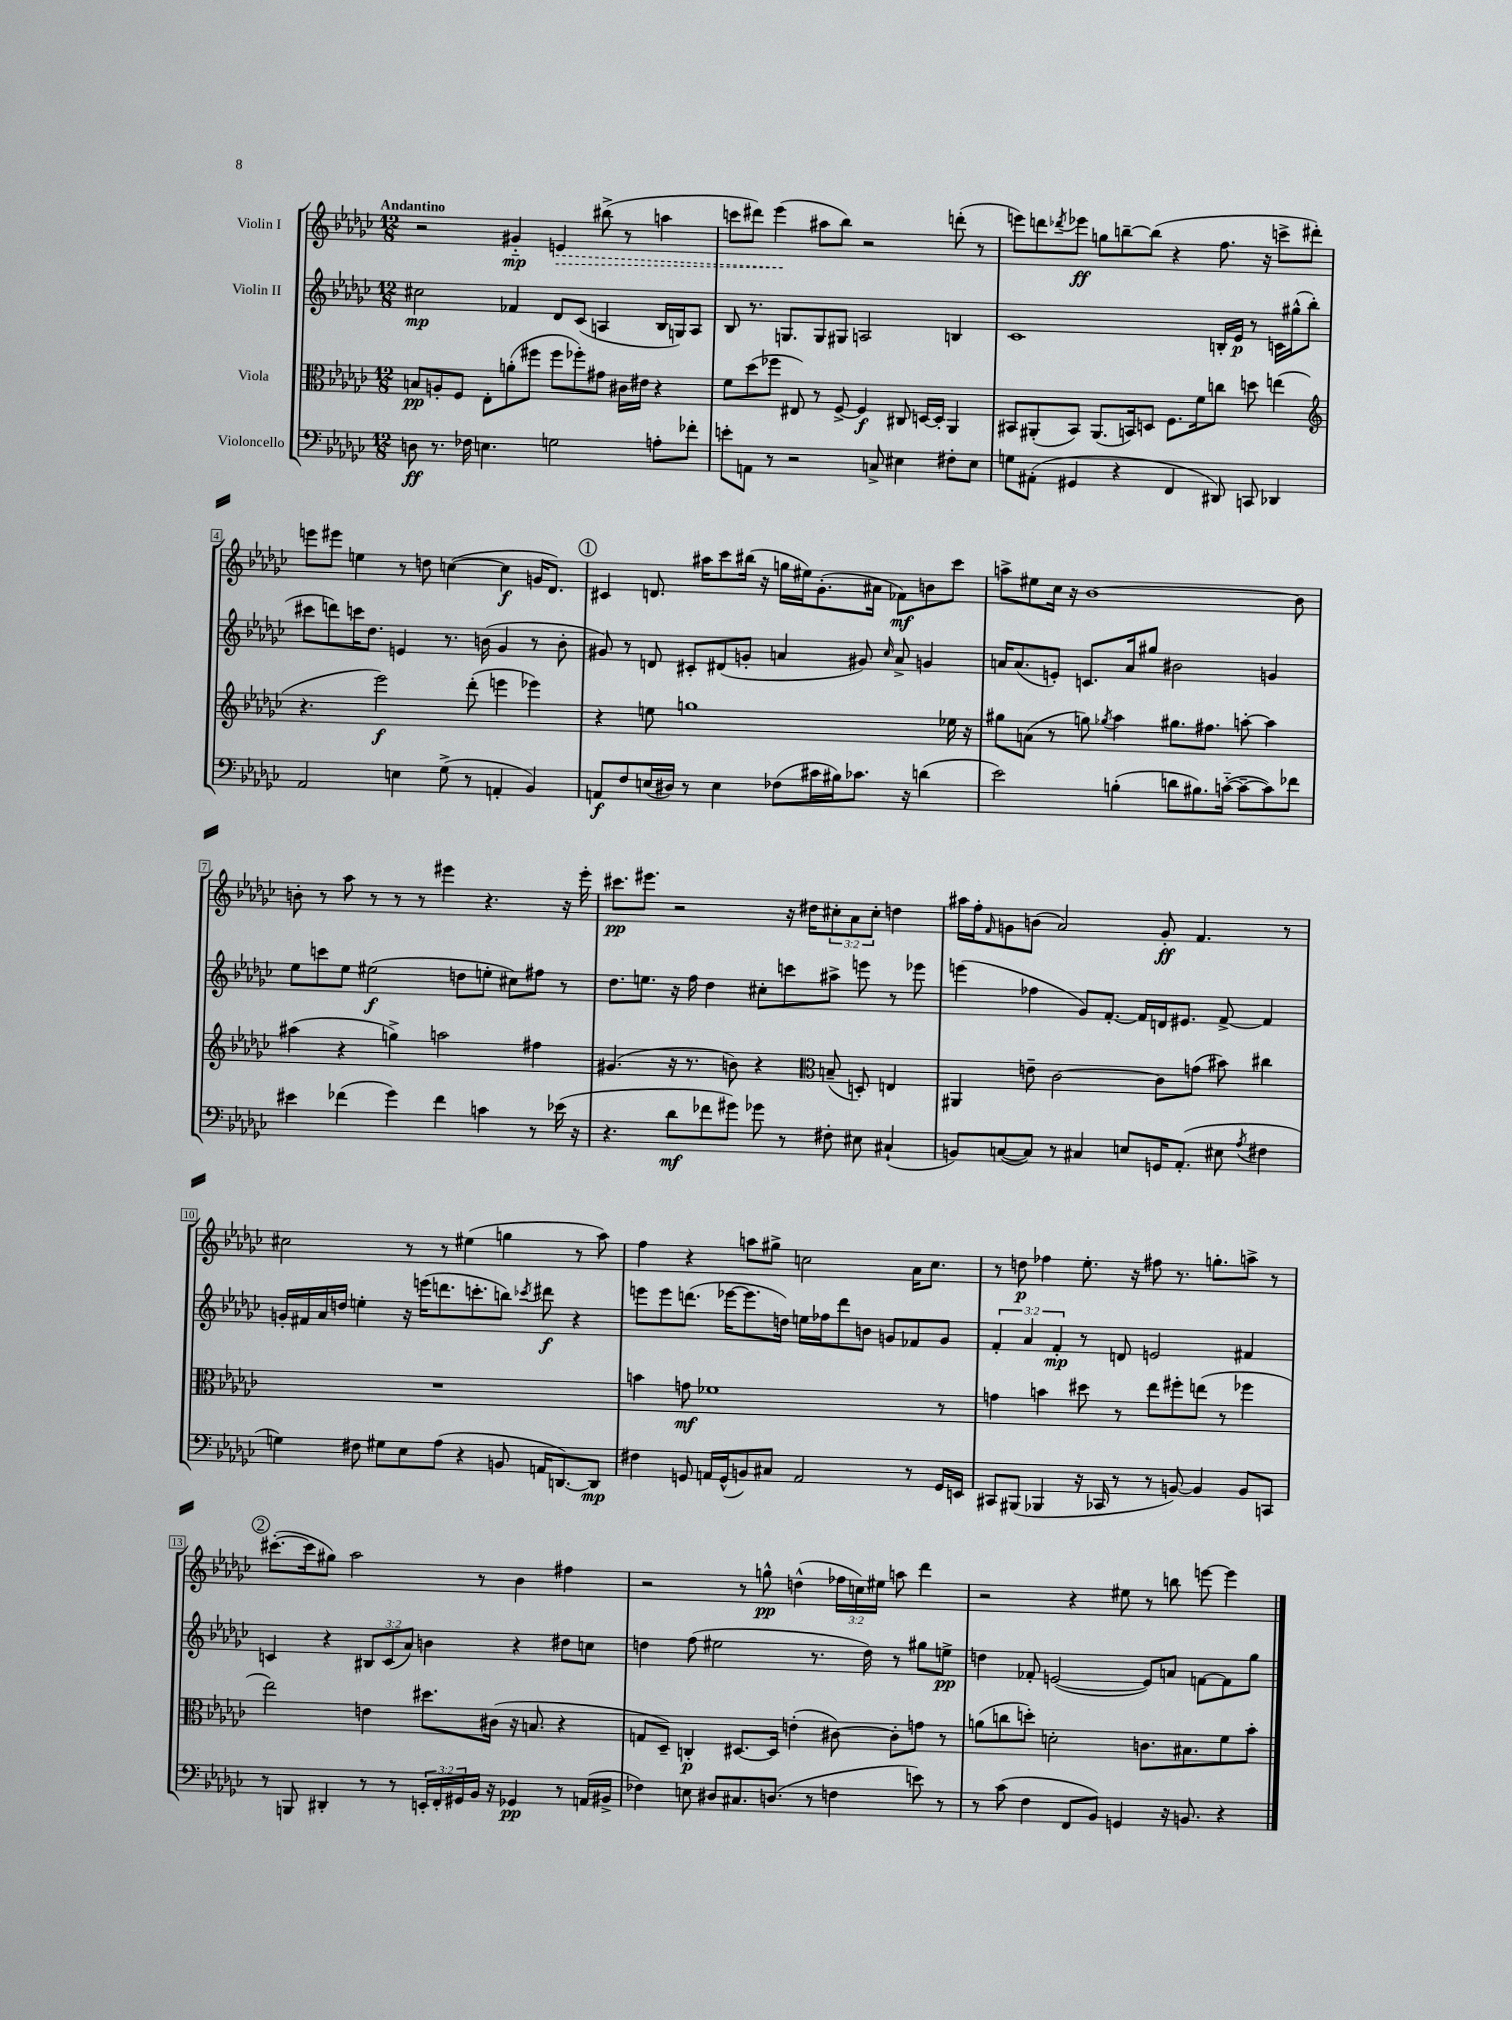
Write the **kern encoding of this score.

**kern	**kern	**kern	**kern
*staff4	*staff3	*staff2	*staff1
*clefF4	*clefC3	*clefG2	*clefG2
*k[b-e-a-d-g-c-]	*k[b-e-a-d-g-c-]	*k[b-e-a-d-g-c-]	*k[b-e-a-d-g-c-]
*M12/8	*M12/8	*M12/8	*M12/8
8D	8B	2cc#	2r
8.r	8A'	.	.
.	8F	.	.
16F-	.	.	.
4.E	8E-'	.	.
.	(8a'	4f-	4g#'~
.	8ff#	.	.
2G	8ff#	8d-	4e
.	8ff-')	(8c-	.
.	8g#	4A	(8bb#^
.	16c#	.	8r
.	16e#	.	.
8A'	4r	16B-	4aa
.	.	16G)	.
8f-'	.	8A	.
=	=	=	=
8e'	8f	8B-	8ccc
8AA	(8dd-	8.r	8ddd#)
8r	8ff-	.	(4eee-
.	.	8.G	.
2r	8E#)	.	.
.	8r	8G	8aa#
.	[8F^	8G#	8bb-)
.	4F]	2A	2r
8C^	.	.	.
4E#	8C#	.	.
.	[16D	.	.
.	16D']	.	.
8F#'	4AA-	4B	(8ddd'
8E#	.	.	8r
=	=	=	=
8G	8BB#	1c-	8eee)
(8AA#'	(8AA#'	.	8ddd
.	.	.	8qddd-
4GG#	8BB#)	.	8eee-
.	(8.AA#	.	8gg
4r	.	.	[8bb~
.	16BB)	.	.
.	8D	.	(8bb]
4FF	8.F	.	4r
.	16f	.	.
8DD#)	8cc	16B'	8.ff
.	.	16e-	.
8CC	8dd	8r	.
.	.	.	16r
4DD-	(4ee	16c	8ccc^
.	.	(16gg#^^	.
.	.	8bb-'	8ddd#')
=	=	=	=
*	*clefG2	*	*
2AA-	4.r	8ccc#	8eee
.	.	8ddd)	8eee#
.	.	16ccc	4ee
.	.	8.dd-	.
.	2eee-)	.	.
4E	.	4e	8r
.	.	.	8dd
(8G-^	.	8.r	([4cc
8r	(8ddd-'	.	.
.	.	(16b	.
4AA'	4eee	4g-	4cc]
4BB-)	4eee-)	8r	16g
.	.	.	8.d-)
.	.	8b'	.
=	=	=	=
8AA	4r	8g#)	4c#
8F	.	8r	.
(16E	8ee	8d	8.d
16D#)	.	.	.
8r	1gg	8c#'	.
.	.	.	16aa#
4E	.	(8d#	8ccc-
.	.	8g'	(16bb#
.	.	.	16r
(8F-	.	4a	16gg
.	.	.	16ee#)
16c#	.	.	(8.g-'
16B#)	.	.	.
8.c-	.	8g#)	.
.	.	.	16a#
.	.	16qqcc-	.
.	.	8a^	8f-)
16r	.	.	.
(4d	.	4g	8b
.	16ee-	.	8ccc-
.	16r	.	.
=	=	=	=
2e-)	8gg#	16a	8aa^
.	.	(8.a	.
.	(8a	.	8ee#
.	8r	8e')	16cc-
.	.	.	16r
.	8gg)	8.c	[1b-
.	8qgg-	.	.
(4B'	4aa-	.	.
.	.	16a	.
.	.	8gg#	.
8d	8.gg#	2b#	.
8.B#)	.	.	.
.	8.ff#	.	.
([16c'~	.	.	.
8c~_	[8aa'	.	.
8c])	4aa]	4g	.
8f-	.	.	8b-]
=	=	=	=
4e#	(4aa#	8ee-	8b'
.	.	8ccc	8r
(4f-	4r	8ee-	8aa-
.	.	(2ee#	8r
4g-)	4gg^)	.	8r
.	.	.	8r
4f-	2aa	.	4eee#
.	.	8dd	.
4c	.	8ee'	4.r
.	.	8cc#)	.
8r	4ff#	8ff#	.
(16e-	.	8r	16r
16r	.	.	16eee#'
=	=	=	=
4.r	(4.g#	8.dd-	8.ccc#
.	.	8.ee	8.eee#
8d-	16r	16r	2r
.	8.r	16ff	.
8f-	.	4dd-	.
8g#)	8b)	.	.
8g-	4r	8cc#'	.
8r	.	8ccc	16r
.	.	.	16dd#
*	*clefC3	*	*
8F#'	(8B~	8aa#^	12cc#'
.	.	.	12a-
8E#	8D')	8eee	.
.	.	.	12cc#'
(4C#`	4E	8r	4dd
.	.	8eee-	.
=	=	=	=
8BB)	4AA#	(4eee	16aa#
.	.	.	16ff'
.	.	.	16qqf
([8C	.	.	8g
8C])	8e~	4ff-	(8b
8r	[2c-	.	2a-)
4C#	.	8g-)	.
.	.	[8.f'	.
8E	.	.	.
.	.	16f]	.
16GG	8c-]	16d	8g'
(8.AA-'	.	8.e#	.
.	(8g	.	4.f
8E#	8b#)	[8f^	.
8qA-	.	.	.
4F#	4cc#	4f]	.
.	.	.	8r
=	=	=	=
4G)	1.r	16g'	2cc#
.	.	16f#	.
.	.	16a-	.
.	.	16dd	.
8F#	.	4ee'	.
8G#	.	.	.
8E-	.	16r	8r
.	.	(16eee	.
(8A-	.	8.ddd	8r
4r	.	.	(4ee#
.	.	8.ccc'	.
8BB	.	8bb)	4gg
.	.	8qccc-	.
16AA	.	8ddd#	.
[8.DD)	.	.	.
.	.	4r	8r
8DD]	.	.	8aa-)
=	=	=	=
4F#	4b	8eee	4ff
.	.	8eee	.
8GG	8g	(8.ddd	4r
16AA	1f-	.	.
(16GG^^	.	[16eee-	.
8BB)	.	8.eee-]	8aa
8C#	.	.	8gg#^
.	.	16dd)	.
2AA	.	16ee	2cc
.	.	16ff-	.
.	.	8ddd	.
.	.	8b	.
.	.	8g	.
8r	.	8f-	16a-
.	.	.	8.cc
16GG	8r	8g	.
16EE	.	.	.
=	=	=	=
8CC#	4g	6f'	8r
(8BBB#	.	.	8dd
.	.	6a-	.
4BBB-	4b	.	4ff-
.	.	6f'	.
16r	8dd#	8r	8.ee-'
16CC-	.	.	.
8r	8r	8d	.
.	.	.	16r
8r	8ee-	2e	8ff#
[8BB)	8ff#'	.	8.r
4BB]	(8ee	.	.
.	.	.	8.gg'
.	8r	.	.
8BB	4ff-	4f#	8aa^
8CC	.	.	8r
=	=	=	=
8r	2ee-)	4c	([8.ccc#'
8BBB	.	.	.
.	.	.	16ccc#]
4DD#'	.	4r	8gg#)
.	.	.	2aa-
8r	4e	12B#	.
.	.	(12c	.
8r	.	.	.
.	.	12a-)	.
24EE'	8.dd#	4b	.
24FF'	.	.	.
24GG#	.	.	.
16BB-	.	.	8r
16r	(16c#	.	.
4GG-	16r	4r	4b-
.	8.B	.	.
8r	4r	8dd#	4ff#
(16AA	.	8cc	.
16BB#^	.	.	.
=	=	=	=
4F-)	8G	4dd	2r
.	8D-~)	.	.
8E	4C'	(8ff	.
8D#	.	2ee#	.
8.C#	[8.D#	.	8r
.	.	.	8gg^^
(8.D	16D#]	.	.
.	(4e'	.	(4dd^^
8r	.	8.r	.
4F	[8c#)	.	24ff-
.	.	.	24cc)
.	.	16dd)	.
.	.	.	24ee#
.	8c#']	8r	8aa
8e)	8g	8gg#	4ddd-
8r	8r	8ee^	.
=	=	=	=
8r	(8a	4dd	2r
(8c-	8cc	.	.
4F	8dd')	8f-'	.
.	2d'	([2e	.
8FF	.	.	4r
8BB-)	.	.	.
4GG	.	.	8ee#
.	8.c	8e])	8r
16r	.	8a	8bb
8.BB	8.B#	.	.
.	.	[8f	[8eee
4r	8f	8f]	4eee]
.	8b-'	8gg-	.
==	==	==	==
*-	*-	*-	*-
